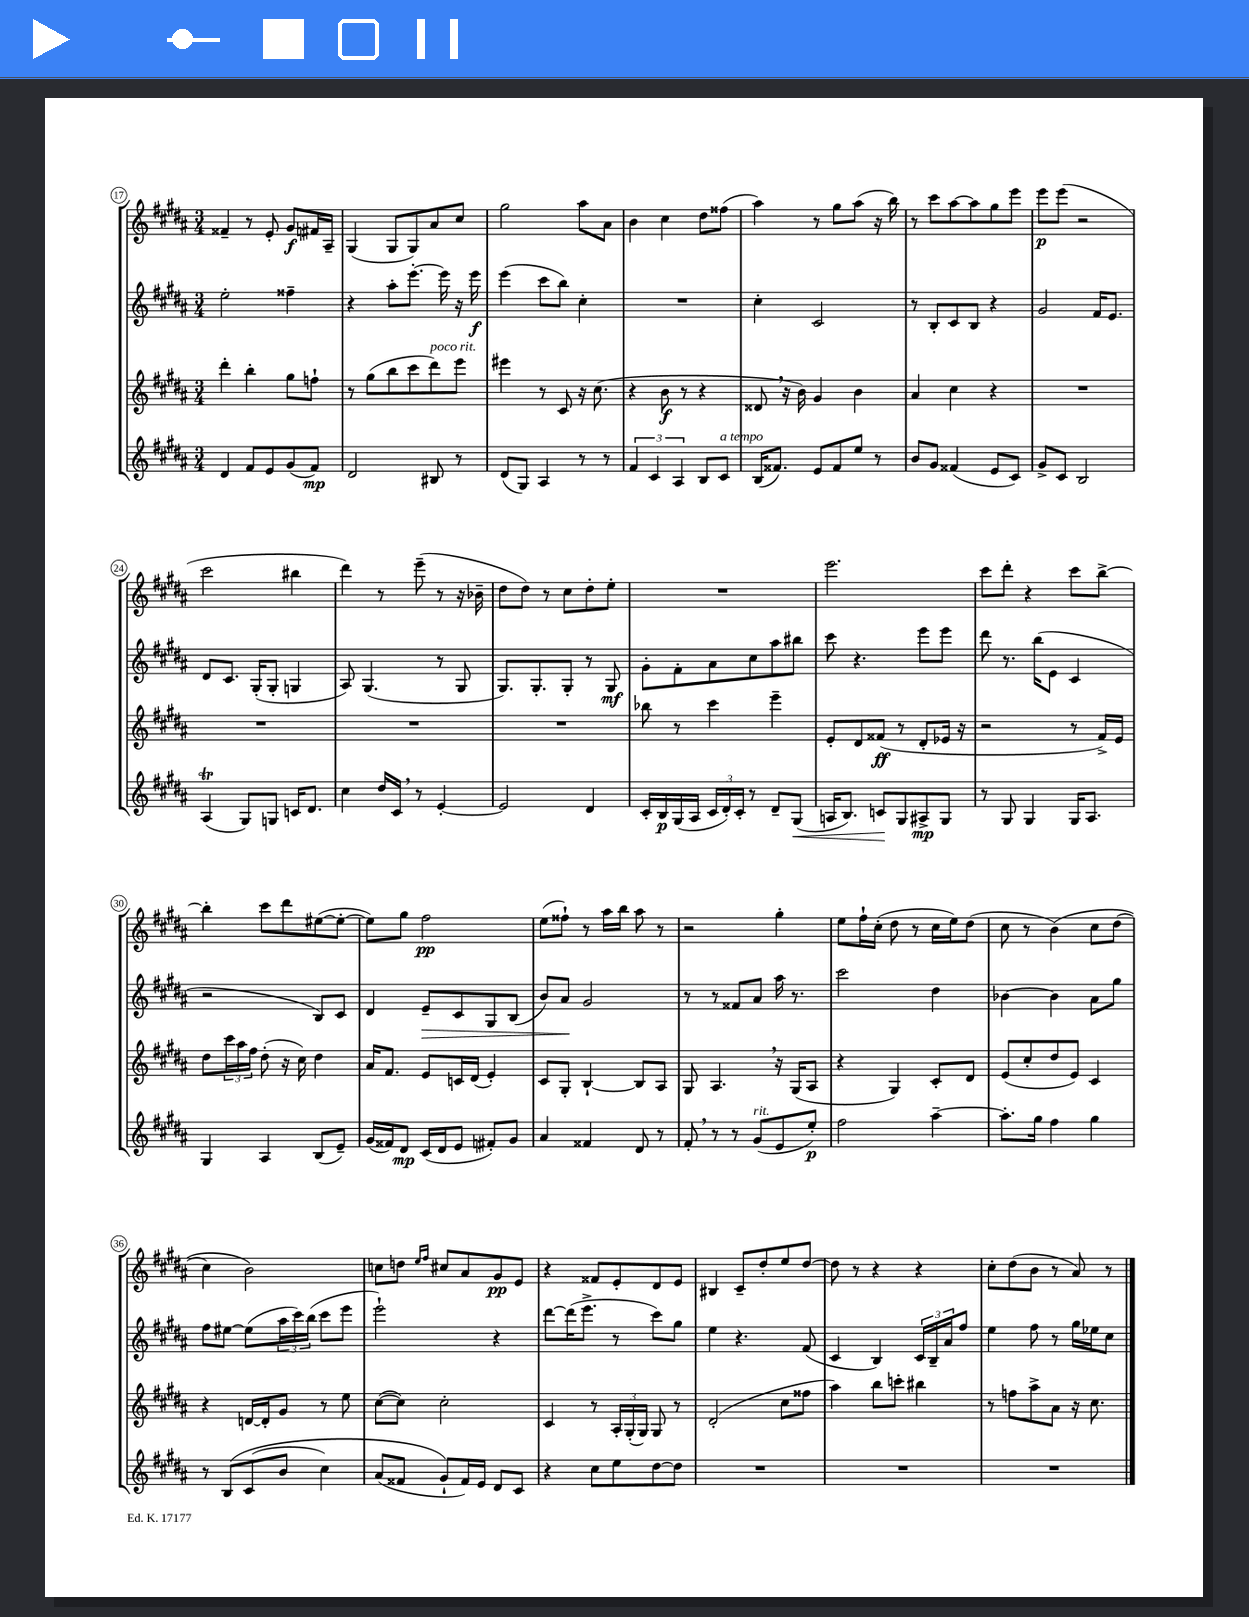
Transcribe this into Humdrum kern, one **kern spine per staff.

**kern	**kern	**kern	**kern
*staff4	*staff3	*staff2	*staff1
*clefG2	*clefG2	*clefG2	*clefG2
*k[f#c#g#d#a#]	*k[f#c#g#d#a#]	*k[f#c#g#d#a#]	*k[f#c#g#d#a#]
*M3/4	*M3/4	*M3/4	*M3/4
4d#/	4ddd#'\	2ee'\	4f##~/
8f#/L	4bb'\	.	8r
8e/	.	.	8e'/
(8g#/	8gg#\L	4ff##~\	8g#/L
8f#/J)	8ff`\J	.	16f#/L
.	.	.	16A#~/JJ
=	=	=	=
2d#/	8r	4r	(4G#/
.	(8gg#\L	.	.
.	8bb\	8aa#'\L	8G#/L
.	8ccc#\	[8.eee'\J	8G#/)
8B#/	8ddd#\)	.	8a#/
.	.	16eee\]	.
8r	8eee\J	16r	8cc#/J
.	.	16eee\	.
=	=	=	=
(8d#/L	4eee#\	(4eee\	2gg#\
8G#/J)	.	.	.
4A#/	8r	8ccc#\L	.
.	8c#/	8bb\J)	.
8r	16r	4cc#'\	8aa#\L
.	(8.cc#\	.	.
8r	.	.	8a#\J
=	=	=	=
6f#/	4r	2.r	4b\
6c#/	.	.	.
.	8b\	.	4cc#\
6A#/	.	.	.
.	8r	.	.
8B/L	4r	.	8dd#\L
8c#/J	.	.	(8ff##\J
=	=	=	=
(16B/LK	8d##/	4cc#'\	4aa#\)
8.f##/J)	.	.	.
.	16r	.	.
.	16b\)	.	.
8e/L	4g#/	2c#/	8r
8f##/	.	.	8gg#\L
8ee/J	4b\	.	(8aa#\J
8r	.	.	16r
.	.	.	16bb\)
=	=	=	=
8b/L	4a#/	8r	8r
8g#/J	.	8B'/L	8ccc#\L
(4f##/	4cc#\	8c#/	[8aa#\
.	.	8B/J	8aa#\]
8e/L	4r	4r	8gg#\
8c#/J)	.	.	8eee\J
=	=	=	=
8g#^/L	2.r	2g#/	8eee\L
8c#/J	.	.	(8eee\J
2B/	.	.	2r
.	.	16f#/LK	.
.	.	8.e/J	.
=	=	=	=
(4A#/	2.r	8d#/L	2ccc#\
.	.	8.c#/J	.
8G#/L)	.	.	.
.	.	(16G#'/LK	.
8G/J	.	8G#'/J	.
16c/LK	.	4G/	4bb#\
8.d#/J	.	.	.
=	=	=	=
4cc#\	2.r	8A#/)	4ddd#\)
.	.	(4.G#/	.
16dd#/LL	.	.	8r
16c#/JJ	.	.	.
8r	.	.	(8eee~\
[4e'/	.	8r	8r
.	.	8G#/	16r
.	.	.	16b-~\
=	=	=	=
2e/]	2.r	8.G#/L)	8dd#\L
.	.	.	8dd#\J)
.	.	8.G#'/	.
.	.	.	8r
.	.	8G#'/J	8cc#\L
4d#/	.	8r	8dd#'\
.	.	8G#/	8ee'\J
=	=	=	=
16c#'/LL	8bb-\	8g#'\L	2.r
16B/	.	.	.
(16G#/	8r	8f#'\	.
16A#/JJ	.	.	.
24c#/LL	4ccc#\	8a#\	.
24d#'/)	.	.	.
24c#'/JJ	.	.	.
8r	.	8cc#\	.
8d#~/L	4eee~\	8aa#\	.
(8G#/J	.	8bb#\J	.
=	=	=	=
16A/LK	8e'/L	8ccc#\	2.eee\
8.B/J)	.	.	.
.	8d#/	4.r	.
8c/L	(8f##/J	.	.
8G#/	8r	.	.
8A#^/	8d#'/L	8eee\L	.
8G#/J	16e-/Jk	8eee\J	.
.	16r	.	.
=	=	=	=
8r	2r	8ddd#\	8ccc#\L
8G#/	.	8.r	8ddd#'\J
4G#/	.	.	4r
.	.	(16bb\LK	.
.	.	8e\J	.
16G#/LK	8r	4c#/	8ccc#\L
8.A#/J	.	.	.
.	16f#^/LL)	.	[8bb^\J
.	16e/JJ	.	.
=	=	=	=
4G#/	8dd#\L	2r	4bb'\]
.	24ccc#\L	.	.
.	24aa#\	.	.
.	24ff#\JJ	.	.
4A#/	(8dd#'\	.	8ccc#\L
.	16r	.	8ddd#\
.	16cc#\)	.	.
(8B/L	4dd#\	8B/L)	([8ee#\
8e~/J)	.	8c#/J	8ee#'\_J
=	=	=	=
(16g#/LL	16a#/LK	4d#/	8ee#\]L)
16f##/J)	8.f#/J	.	.
8d#/J	.	.	8gg#\J
(16c#/LL	8e/L	8e~/L	2ff#\
16d#/J	.	.	.
8e/J	16c/L	8c#/	.
.	(16d#/JJ	.	.
8f#'/L)	4e'/)	8G#/	.
8g#/J	.	(8B/J	.
=	=	=	=
4a#/	8c#/L	8b/L)	(8ee\L
.	8G#'/J	8a#/J	8ff##`\J)
4f##/	[4B`/	2g#/	8r
.	.	.	16aa#\LL
.	.	.	16bb\JJ
8d#/	8B/]L	.	8aa#\
8r	8A#/J	.	8r
=	=	=	=
8f#'/	8G#/	8r	2r
8r	4.A#/	8r	.
8r	.	8f##/L	.
(8g#/L	.	8a#/J	.
8e/	16r	16aa#\	4gg#'\
.	(16G#/LK	8.r	.
8ee'/J)	8A#/J	.	.
=	=	=	=
2ff#\	4r	2ccc#\	8ee\L
.	.	.	16ff#`\L
.	.	.	(16cc#'\JJ
.	4G#/)	.	8dd#\
.	.	.	8r
[4aa#~\	8c#'/L	4dd#\	16cc#\LL
.	.	.	16ee\J)
.	8d#/J	.	(8dd#\J
=	=	=	=
8.aa#'\]L	(8e/L	[4b-\	8cc#\
.	8cc#'/	.	8r
16gg#\Jk	.	.	.
4ff#\	8dd#/	4b-\]	&(4b\)
.	8e/J)	.	.
4gg#\	4c#/	8a#\L	8cc#\L
.	.	8gg#\J	(8dd#\J
=	=	=	=
8r	4r	8ff#\L	4cc#\)
&(8B/L	.	[8ee#\J	.
(8c#/	[16d/LL	(8ee#\]L	2b\&)
.	16d'/]J	.	.
8b/J	8g#/J	24aa#\L	.
.	.	24ccc#\)	.
.	.	(24bb\JJ	.
4cc#\)	8r	8ccc#\L	.
.	8ee\	8eee\J	.
=	=	=	=
(8a#/L	([8cc#\L	2eee`\)	8cc\L
8f##/J	8cc#\]J)	.	8dd\J
.	.	.	16qqee/LL
.	.	.	16qqff#/JJ
8g#`/L&)	2cc#'\	.	8cc#/L
16f##/L)	.	.	8a#/
16e/JJ	.	.	.
8d#/L	.	4r	8g#/
8c#/J	.	.	8e/J
=	=	=	=
4r	4c#/	[8ddd#\L	4r
.	.	(16ddd#\]K	.
.	.	8.eee^\J	.
8cc#\L	8r	.	8f##/L
8ee\	24A#'/LL	8r	8e'/
.	(24G#'/	.	.
.	24G#/JJ)	.	.
[8dd#\	8G#/	8ccc#\L)	8d#/
8dd#\]J	8r	8gg#\J	8e/J
=	=	=	=
2.r	(2d#'/	4ee\	4B#/
.	.	4.r	8c#~/L
.	.	.	8dd#'/
.	8cc#\L	.	8ee/
.	8ff##\J	(8f#/	[8dd#/J
=	=	=	=
2.r	4aa#\)	4c#/	8dd#\]
.	.	.	8r
.	8bb\L	4B/)	4r
.	8ccc'\J	.	.
.	4bb#\	24c#/LL	4r
.	.	24B~/	.
.	.	24a#/J	.
.	.	8ff#/J	.
=	=	=	=
2.r	8r	4ee\	8cc#'\L
.	8ff\L	.	(8dd#\
.	8aa#^\	8ff#\	8b\J
.	8a#\J	8r	8r
.	16r	16gg#\LL	8a#/)
.	8.cc#\	16ee-\J	.
.	.	8cc#\J	8r
==	==	==	==
*-	*-	*-	*-
